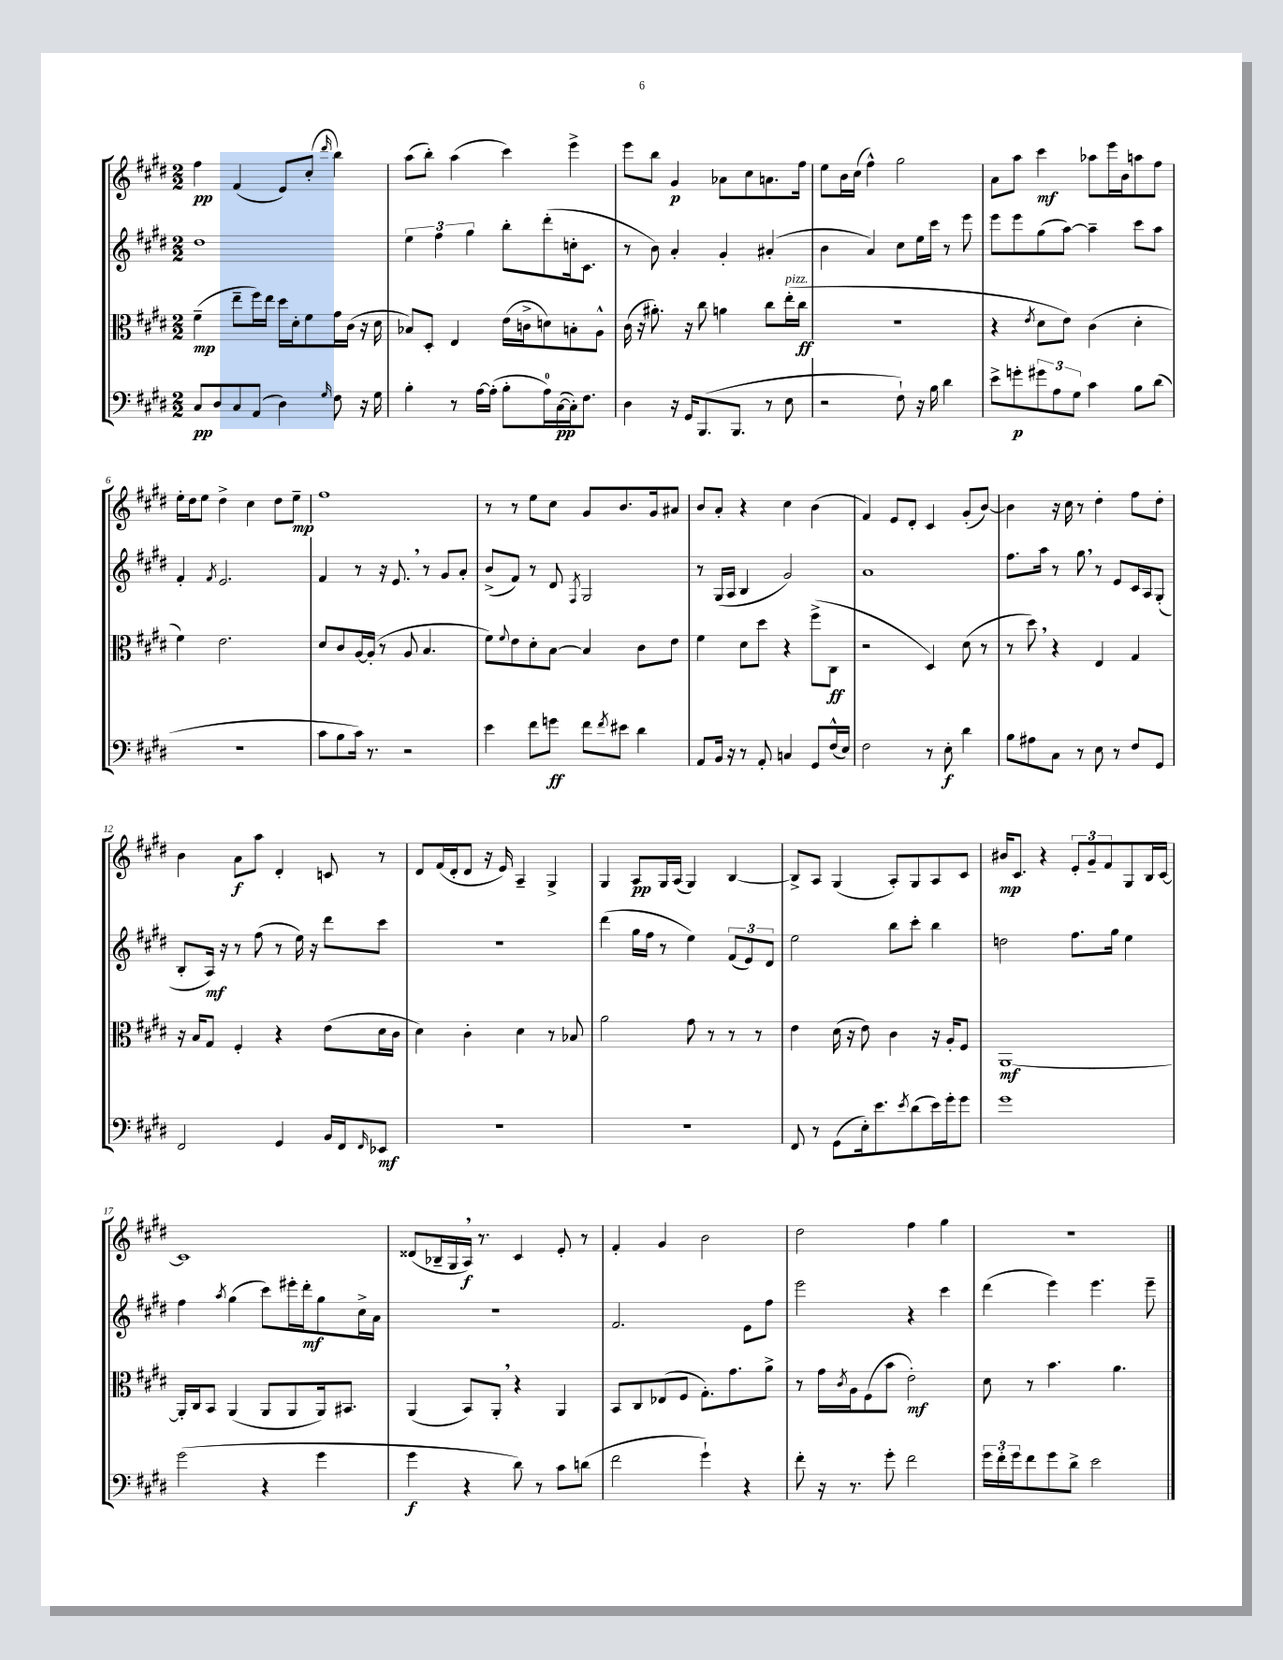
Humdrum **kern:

**kern	**dynam	**kern	**dynam	**kern	**dynam	**kern	**dynam
*part4	*part4	*part3	*part3	*part2	*part2	*part1	*part1
*staff4	*staff4	*staff3	*staff3	*staff2	*staff2	*staff1	*staff1
*clefF4	*	*clefC3	*	*clefG2	*	*clefG2	*
*k[f#c#g#d#]	*	*k[f#c#g#d#]	*	*k[f#c#g#d#]	*	*k[f#c#g#d#]	*
*M2/2	*	*M2/2	*	*M2/2	*	*M2/2	*
=1	=1	=1	=1	=1	=1	=1	=1
8C#/L	pp	(4f#~\	mp	1dd#	.	4ff#\	pp
8D#/	.	.	.	.	.	.	.
8C#/	.	8ee~\L	.	.	.	(4f#/	.
(8AA/J	.	16ff#\L)	.	.	.	.	.
.	.	16ee\JJ	.	.	.	.	.
4D#\)	.	16dd#\LL	.	.	.	8e/L)	.
.	.	16d#'\J	.	.	.	.	.
.	.	8f#\	.	.	.	(8cc#'/J	.
16qqG#/	.	.	.	.	.	16qqddd#/	.
8F#\	.	16g#\L	.	.	.	4bb\)	.
.	.	(16c#\JJ	.	.	.	.	.
16r	.	16r	.	.	.	.	.
16G#\	.	16d#\	.	.	.	.	.
=2	=2	=2	=2	=2	=2	=2	=2
4B'\	.	8B-X/L)	.	6ee\	.	(8aa\L	.
.	.	8D#'/J	.	.	.	8bb'\J)	.
.	.	.	.	6ff#\	.	.	.
8r	.	4E/	.	.	.	(4aa\	.
.	.	.	.	6gg#\	.	.	.
[16A\LL	.	.	.	.	.	.	.
(16A'\JJ]	.	.	.	.	.	.	.
8B'\L	.	(16e\LL	.	8bb'\L	.	4ccc#\)	.
.	.	16cn^\J	.	.	.	.	.
16A\L)	.	8dn\)	.	(8ddd#'\	.	.	.
([16C#\	pp	.	.	.	.	.	.
16C#'\J])	.	8Bn'\	.	16ccn'\k	.	4eee^\	.
8.F#\J	.	.	.	8.c#\J	.	.	.
.	.	8A^^\J	.	.	.	.	.
=3	=3	=3	=3	=3	=3	=3	=3
4D#\	.	(16c#\	.	8r	.	8eee\L	.
.	.	16r	.	.	.	.	.
.	.	8.a#X'\)	.	8b\)	.	8bb\J	.
16r	.	.	.	4a'/	.	4g#/	p
16GG#/KL	.	16r	.	.	.	.	.
(8.BBB/	.	8cc#\	.	.	.	.	.
.	.	4an\	.	4g#'/	.	8a-X\L	.
8.BBB/J	.	.	.	.	.	.	.
.	.	.	.	.	.	8cc#\	.
8r	.	8cc#\L	.	(4a#X'/	.	8.an\	.
!	!	!LO:TX:a:i:t=pizz.	!	!	!	!	!
8E\	.	(16ee'\L	.	.	.	.	.
.	.	16cc#\JJ	ff	.	.	16ff#\Jk	.
=4	=4	=4	=4	=4	=4	=4	=4
2r	.	1r	.	4b\	.	8ee\L	.
.	.	.	.	.	.	16b\L	.
.	.	.	.	.	.	(16cc#\JJ	.
.	.	.	.	4a/)	.	4ff#^^\)	.
8F#`\)	.	.	.	8cc#\L	.	2gg#\	.
16r	.	.	.	16ee\L	.	.	.
16B\	.	.	.	16ccc#\JJ	.	.	.
4d#\	.	.	.	8r	.	.	.
.	.	.	.	8eee\	.	.	.
=5	=5	=5	=5	=5	=5	=5	=5
8e^\L	.	4r	.	8eee\L	.	8a\L	.
8gn'\	p	.	.	8eee\	.	8aa\J	.
.	.	8qe/	.	.	.	.	.
12g#X\	.	8d#\L	.	(8gg#\	.	4ccc#\	mf
12A\	.	.	.	.	.	.	.
.	.	8e\J)	.	[8aa\J)	.	.	.
12G#\J	.	.	.	.	.	.	.
4c#\	.	(4c#\	.	4aa~\]	.	8aa-X\L	.
.	.	.	.	.	.	16eee\L	.
.	.	.	.	.	.	16b\J	.
8B\L	.	4d#'\	.	8ccc#\L	.	8aan\	.
(8d#\J	.	.	.	8aa\J	.	8ff#\J	.
!!LO:LB:g=z
=6	=6	=6	=6	=6	=6	=6	=6
1r	.	4f#\)	.	4f#'/	.	16ee'\LL	.
.	.	.	.	.	.	16dd#\J	.
.	.	.	.	.	.	8ee\J	.
.	.	.	.	8qf#/	.	.	.
.	.	2.e\	.	2.e/	.	4dd#^\	.
.	.	.	.	.	.	4cc#\	.
.	.	.	.	.	.	8dd#\L	.
.	.	.	.	.	.	8ee~\J	mp
=7	=7	=7	=7	=7	=7	=7	=7
8c#\L	.	8d#/L	.	4f#/	.	1ff#	.
8B\	.	8c#/	.	.	.	.	.
16c#\Jk)	.	[16A/L	.	8r	.	.	.
8.r	.	(16A'/JJ]	.	.	.	.	.
.	.	8r	.	16r	.	.	.
.	.	.	.	8.e,/	.	.	.
2r	.	8A/	.	.	.	.	.
.	.	4.B/	.	8r	.	.	.
.	.	.	.	8g#/L	.	.	.
.	.	.	.	8a'/J	.	.	.
=8	=8	=8	=8	=8	=8	=8	=8
4e\	.	8f#\L)	.	(8b^/L	.	8r	.
.	.	8qqf#/	.	.	.	.	.
.	.	8e\	.	8f#/J)	.	8r	.
8f#\L	.	8d#'\	.	8r	.	8ee\L	.
8gn\J	ff	[8B\J	.	8d#/	.	8cc#\J	.
.	.	.	.	8qF#/	.	.	.
8f#\L	.	4B/]	.	2G#/	.	8g#/L	.
8qf#/	.	.	.	.	.	.	.
8e#X\J	.	.	.	.	.	8.b/	.
4d#\	.	8c#\L	.	.	.	.	.
.	.	.	.	.	.	16g#/k	.
.	.	8e\J	.	.	.	8a#X/J	.
=9	=9	=9	=9	=9	=9	=9	=9
8AA/L	.	4f#\	.	8r	.	8b/L	.
16BB/Jk	.	.	.	(16G#/LL	.	8a'/J	.
16r	.	.	.	16A/JJ	.	.	.
8r	.	8d#\L	.	4B/	.	4r	.
8AA'/	.	8dd#\J	.	.	.	.	.
4Cn/	.	4r	.	2g#/)	.	4cc#\	.
8GG#/L	.	(8ff#^\L	.	.	.	(4b\	.
(16F#^^/L	.	8C#\J	ff	.	.	.	.
16E/JJ)	.	.	.	.	.	.	.
=10	=10	=10	=10	=10	=10	=10	=10
2F#\	.	2r	.	1a	.	4f#/)	.
.	.	.	.	.	.	8e/L	.
.	.	.	.	.	.	8d#'/J	.
8r	.	4D#/)	.	.	.	4c#/	.
8E'\	f	.	.	.	.	.	.
4d#\	.	(8d#\	.	.	.	(8g#'/L	.
.	.	8r	.	.	.	[8b/J)	.
=11	=11	=11	=11	=11	=11	=11	=11
8B\L	.	8r	.	8.ff#\L	.	4b\]	.
8A#X\	.	8dd#,\)	.	.	.	.	.
.	.	.	.	16aa\Jk	.	.	.
8C#\J	.	4r	.	8r	.	16r	.
.	.	.	.	.	.	16cc#\	.
8r	.	.	.	8gg#,\	.	8r	.
8E\	.	4E/	.	8r	.	4dd#'\	.
8r	.	.	.	8e/L	.	.	.
8F#/L	.	4G#/	.	16c#/L	.	8ff#\L	.
.	.	.	.	16A/J	.	.	.
8GG#/J	.	.	.	(8G#'/J	.	8dd#'\J	.
!!LO:LB:g=z
=12	=12	=12	=12	=12	=12	=12	=12
2FF#/	.	16r	.	8B'/L	.	4b\	.
.	.	16B/KL	.	.	.	.	.
.	.	8G#/J	.	16A/Jk)	mf	.	.
.	.	.	.	16r	.	.	.
.	.	4F#'/	.	8r	.	8a\L	f
.	.	.	.	(8ff#\	.	8aa\J	.
4GG#/	.	4r	.	8r	.	4d#'/	.
.	.	.	.	16ee\)	.	.	.
.	.	.	.	16r	.	.	.
16BB/LL	.	(8e\L	.	8ddd#\L	.	8cn/	.
16FF#/J	.	.	.	.	.	.	.
16qqFF#/	.	.	.	.	.	.	.
8EE-X/J	mf	16d#\L	.	8ccc#\J	.	8r	.
.	.	16c#\JJ	.	.	.	.	.
=13	=13	=13	=13	=13	=13	=13	=13
1r	.	4d#\)	.	1r	.	8d#/L	.
.	.	.	.	.	.	(16f#/L	.
.	.	.	.	.	.	16d#'/J	.
.	.	4c#'\	.	.	.	8d#/J	.
.	.	.	.	.	.	16r	.
.	.	.	.	.	.	16e/)	.
.	.	4d#\	.	.	.	4A~/	.
.	.	8r	.	.	.	4G#^/	.
.	.	8B-X/	.	.	.	.	.
=14	=14	=14	=14	=14	=14	=14	=14
1r	.	2a\	.	(4ddd#\	.	4G#/	.
.	.	.	.	16gg#\LL	.	8A/L	pp
.	.	.	.	16ff#\JJ	.	.	.
.	.	.	.	8r	.	16G#/L	.
.	.	.	.	.	.	(16A/JJ	.
.	.	8g#\	.	4ee\)	.	4G#/)	.
.	.	8r	.	.	.	.	.
.	.	8r	.	(12f#/L	.	[4B/	.
.	.	.	.	12e/)	.	.	.
.	.	8r	.	.	.	.	.
.	.	.	.	12d#/J	.	.	.
=15	=15	=15	=15	=15	=15	=15	=15
8FF#/	.	4e\	.	2ee\	.	8B^/L]	.
8r	.	.	.	.	.	8A/J	.
(8GG#\L	.	(16d#\	.	.	.	(4G#/	.
.	.	16r	.	.	.	.	.
16E'\k)	.	8e\)	.	.	.	.	.
8.e\	.	.	.	.	.	.	.
.	.	4c#\	.	8bb\L	.	8A'/L)	.
8qe/	.	.	.	.	.	.	.
(8d#\	.	.	.	8ccc#'\J	.	8G#/	.
16e\L)	.	16r	.	4bb\	.	8A/	.
16g#'\J	.	16A'/KL	.	.	.	.	.
8g#\J	.	8F#/J	.	.	.	8c#/J	.
=16	=16	=16	=16	=16	=16	=16	=16
1g#	.	[1AA	mf	2ddn\	.	16b#X/KL	mp
.	.	.	.	.	.	8.c#/J	.
.	.	.	.	.	.	4r	.
.	.	.	.	8.ff#\L	.	12e'/L	.
.	.	.	.	.	.	12g#~/	.
.	.	.	.	.	.	12f#/	.
.	.	.	.	16gg#\Jk	.	.	.
.	.	.	.	4ee\	.	8G#/	.
.	.	.	.	.	.	16B/L	.
.	.	.	.	.	.	[16c#/JJ	.
!!LO:LB:g=z
=17	=17	=17	=17	=17	=17	=17	=17
(2g#\	.	16AA'/LL]	.	4ff#\	.	1c#]	.
.	.	16C#/J	.	.	.	.	.
.	.	8BB/J	.	.	.	.	.
.	.	.	.	8qaa/	.	.	.
.	.	(4AA/	.	(4gg#\	.	.	.
4r	.	8AA/L	.	8ccc#\L)	.	.	.
.	.	8AA/	.	16eee#X'\L	.	.	.
.	.	.	.	16ddd#'\J	mf	.	.
4g#\	.	16AA/k)	.	8gg#\	.	.	.
.	.	8.BB#X/J	.	.	.	.	.
.	.	.	.	16cc#^\L	.	.	.
.	.	.	.	16a\JJ	.	.	.
=18	=18	=18	=18	=18	=18	=18	=18
4g#\	f	(4AA/	.	1r	.	(8d##X/L	.
.	.	.	.	.	.	16B-X~/L	.
.	.	.	.	.	.	16G#/	.
4r	.	8BB/L)	.	.	.	16A,/JJ)	f
.	.	.	.	.	.	8.r	.
.	.	8AA',/J	.	.	.	.	.
8d#\)	.	4r	.	.	.	4c#/	.
8r	.	.	.	.	.	.	.
8c#\L	.	4AA/	.	.	.	8e'/	.
(8dn\J	.	.	.	.	.	8r	.
=19	=19	=19	=19	=19	=19	=19	=19
2f#\	.	8BB/L	.	2.f#/	.	4f#'/	.
.	.	8C#/	.	.	.	.	.
.	.	(8E-X/	.	.	.	4g#/	.
.	.	8F#/J	.	.	.	.	.
4g#`\)	.	8.G#'\L)	.	.	.	2b\	.
.	.	8.g#\	.	.	.	.	.
4r	.	.	.	8e\L	.	.	.
.	.	8a^\J	.	8ff#\J	.	.	.
=20	=20	=20	=20	=20	=20	=20	=20
8f#'\	.	8r	.	2eee\	.	2dd#\	.
16r	.	16g#\LL	.	.	.	.	.
.	.	8qc#/	.	.	.	.	.
8.r	.	16A\J	.	.	.	.	.
.	.	(8F#\	.	.	.	.	.
8g#'\	.	8b\J	.	.	.	.	.
2f#\	.	2e'\)	mf	4r	.	4ff#\	.
.	.	.	.	4ccc#\	.	4gg#\	.
=21	=21	=21	=21	=21	=21	=21	=21
24g#\LL	.	8d#\	.	(4ddd#\	.	1r	.
24f#'\	.	.	.	.	.	.	.
24g#\J	.	.	.	.	.	.	.
8f#\	.	8r	.	.	.	.	.
8g#\	.	4.b\	.	4eee\)	.	.	.
8d#^\J	.	.	.	.	.	.	.
2e\	.	.	.	4.eee\	.	.	.
.	.	4.a\	.	.	.	.	.
.	.	.	.	8eee~\	.	.	.
==	==	==	==	==	==	==	==
*-	*-	*-	*-	*-	*-	*-	*-
